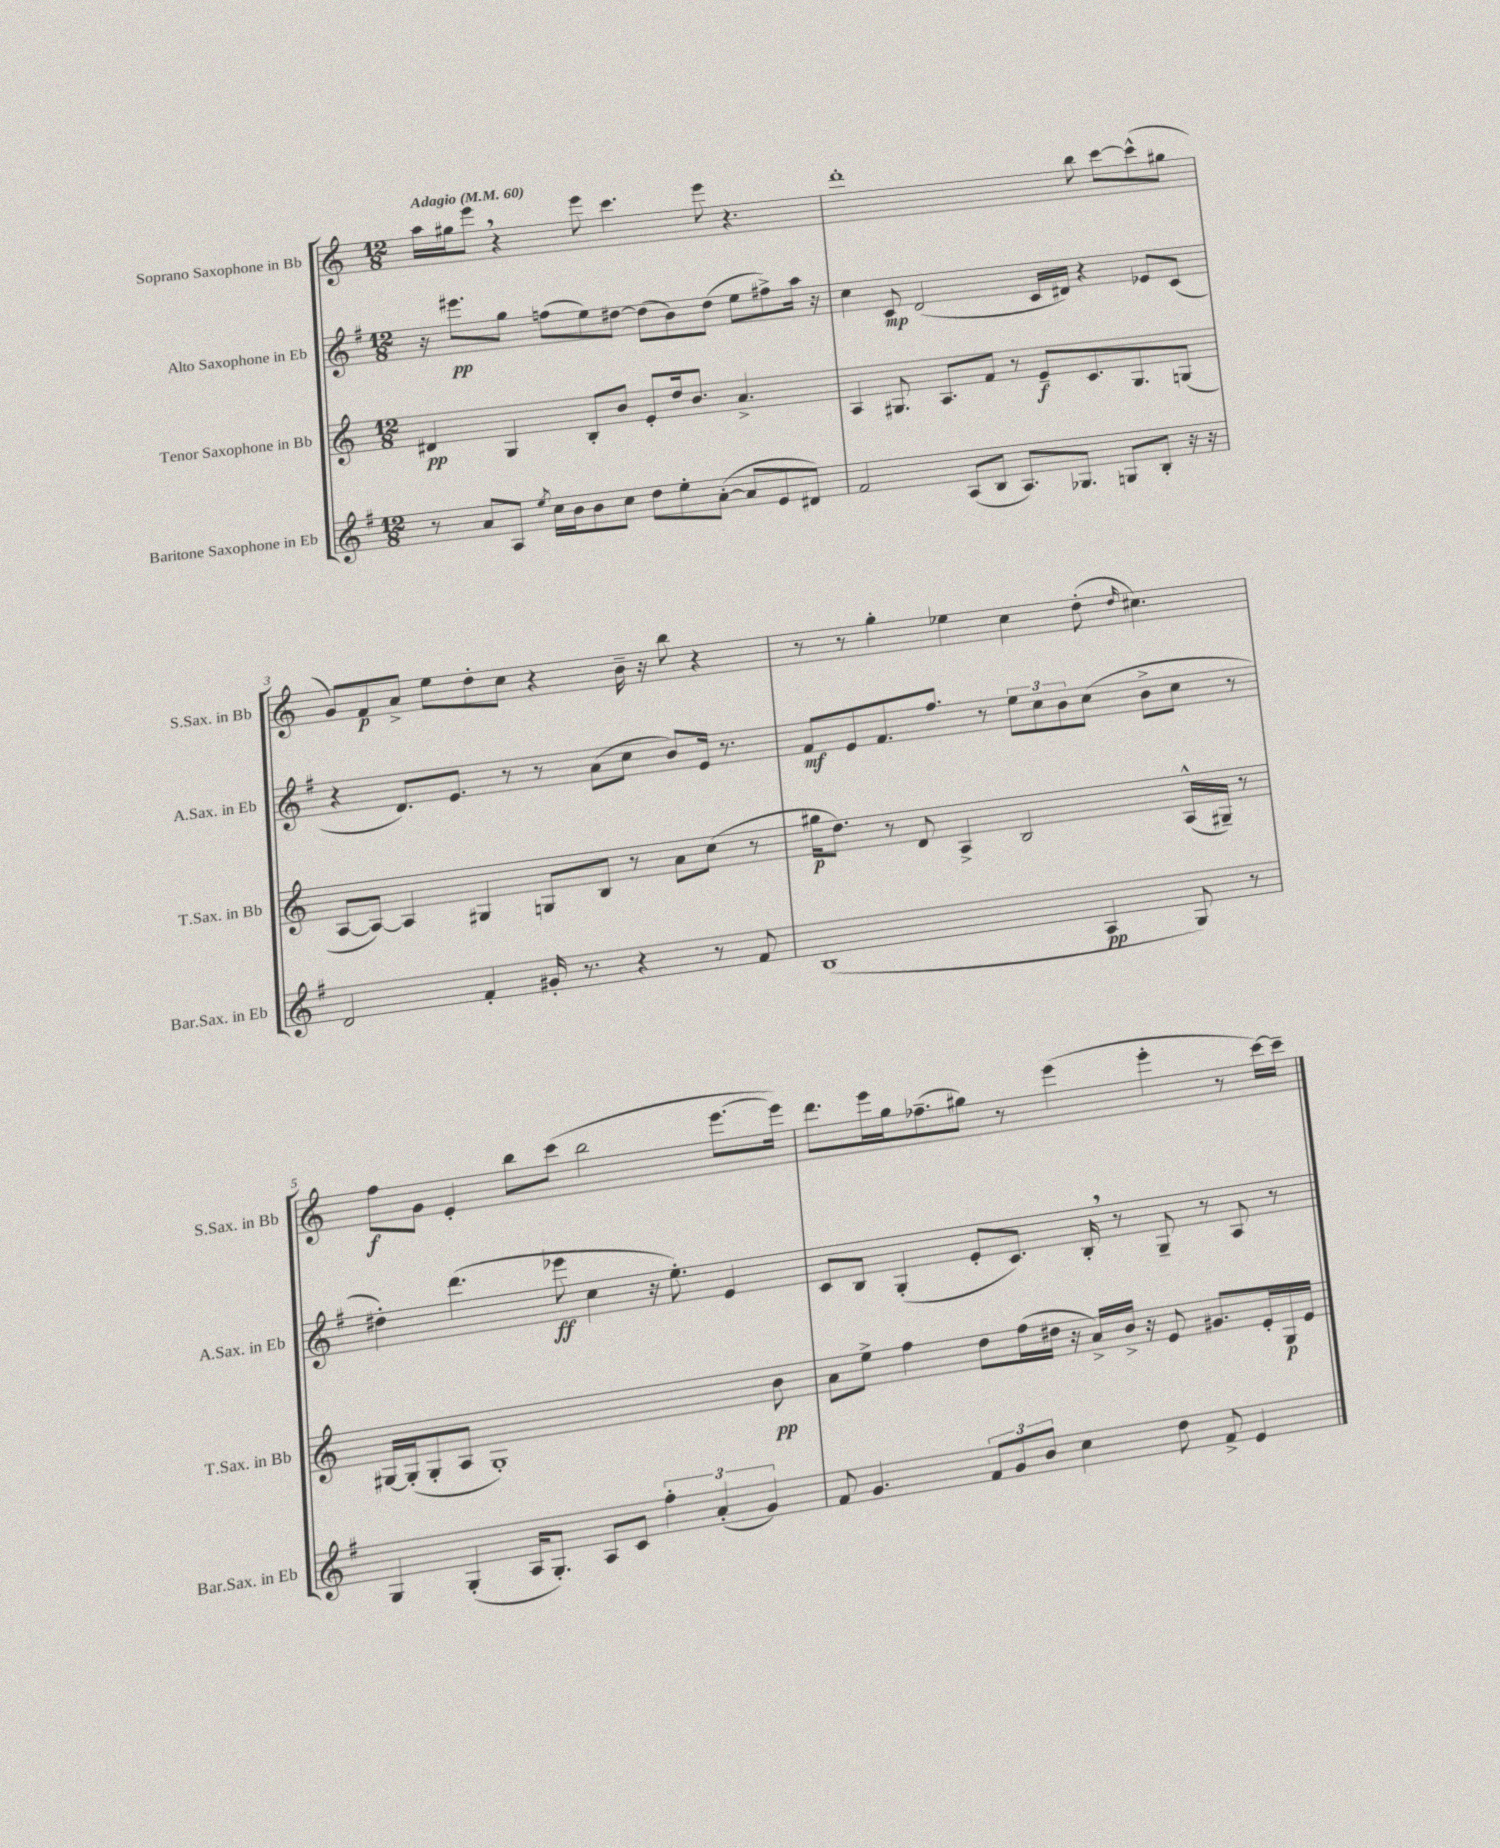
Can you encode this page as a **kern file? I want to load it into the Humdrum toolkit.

**kern	**kern	**kern	**kern
*staff4	*staff3	*staff2	*staff1
*clefG2	*clefG2	*clefG2	*clefG2
*k[f#]	*k[]	*k[f#]	*k[]
*M12/8	*M12/8	*M12/8	*M12/8
*MM60	*MM60	*MM60	*MM60
8r	4d#	16r	16aa
.	.	8.eee#	16gg#
8a	.	.	8eee
8A	4G	8gg	4r
8qee	.	.	.
16cc	.	(8ff	.
16b	.	.	.
8b	8B'	8ee)	8eee
8cc	8b	[8dd#	4.ccc
8dd	8e'	(8dd#]	.
8ee'	16dd	8b)	.
.	8.b	.	.
([8a'	.	(8dd#	8eee
8a]	4.a^	8ee	4.r
8e	.	8ff#^)	.
8d#)	.	16aa	.
.	.	16r	.
=	=	=	=
2f#	4A	4cc	1ddd'
.	8.G#	8c	.
.	.	(2d	.
.	8.A	.	.
(8A	.	.	.
8B	8f	.	.
8.A)	8r	.	.
.	8e~	16c	.
8.G-	.	16d#)	.
.	8.c	4r	8bb
8G	.	.	[8ccc
.	8.G#	.	.
8B'	.	8e-	(8ccc^^]
16r	(8G	(8c	8gg#
16r	.	.	.
=	=	=	=
2d	[8A	4r	8g)
.	8A_)	.	8f
.	4A]	8.d)	8a^
.	.	.	8ee
.	.	8.e	.
4f#'	4G#	.	8dd'
.	.	8r	8cc
16g#'	8G	8r	4r
8.r	.	.	.
.	8B	(8a	.
4r	8r	8cc	16b~
.	.	.	16r
.	8a	8b)	8bb
8r	(8cc	16e	4r
.	.	8.r	.
8f#	8r	.	.
=	=	=	=
(1B	16gg#	8f#	8r
.	8.dd)	.	.
.	.	8e	8r
.	8r	8.f#	4gg'
.	8d	.	.
.	.	8.ff#	.
.	4A^	.	4ee-
.	.	8r	.
.	2B	12ee	4cc
.	.	12cc	.
.	.	12b	.
4A	.	(8cc	(8dd'
.	.	.	16qqdd
.	.	8b^	4.cc#)
8G)	(16A^^	8cc	.
.	16G#~)	.	.
8r	8r	8r	.
=	=	=	=
4G	[16G#	4dd#')	8ff
.	(16G#']	.	.
.	8G#'	.	8g
(4G'	8A	(4.ddd	4e'
.	1G#')	.	.
16A	.	.	8bb
8.G')	.	.	.
.	.	8eee-	(8ccc
8A	.	4cc	2bb
8c	.	.	.
6ff#'	.	16r	.
.	.	8.ee')	.
(6a'	.	.	.
.	.	4e	[8.eee
6g)	.	.	.
.	8b	.	.
.	.	.	16eee])
=	=	=	=
8f#	8a	8c	8.ddd
4.g	8ee^	8B	.
.	.	.	16eee
.	4ff	(4G'	16gg
.	.	.	(8.ff-~
12f#	8dd	8e'	8gg#)
12g	.	.	.
.	(16ff	8.c)	8r
12b	.	.	.
.	16dd#	.	.
4cc	16r	.	(4eee
.	16a^)	16B'	.
.	16b^	8r	.
.	16r	.	.
8dd	8e	8G~	4eee'
8f#^	8.g#	8r	.
4e	.	8A	8r
.	16e'	.	.
.	16G	8r	[16ccc)
.	16e	.	16ccc~]
==	==	==	==
*-	*-	*-	*-
